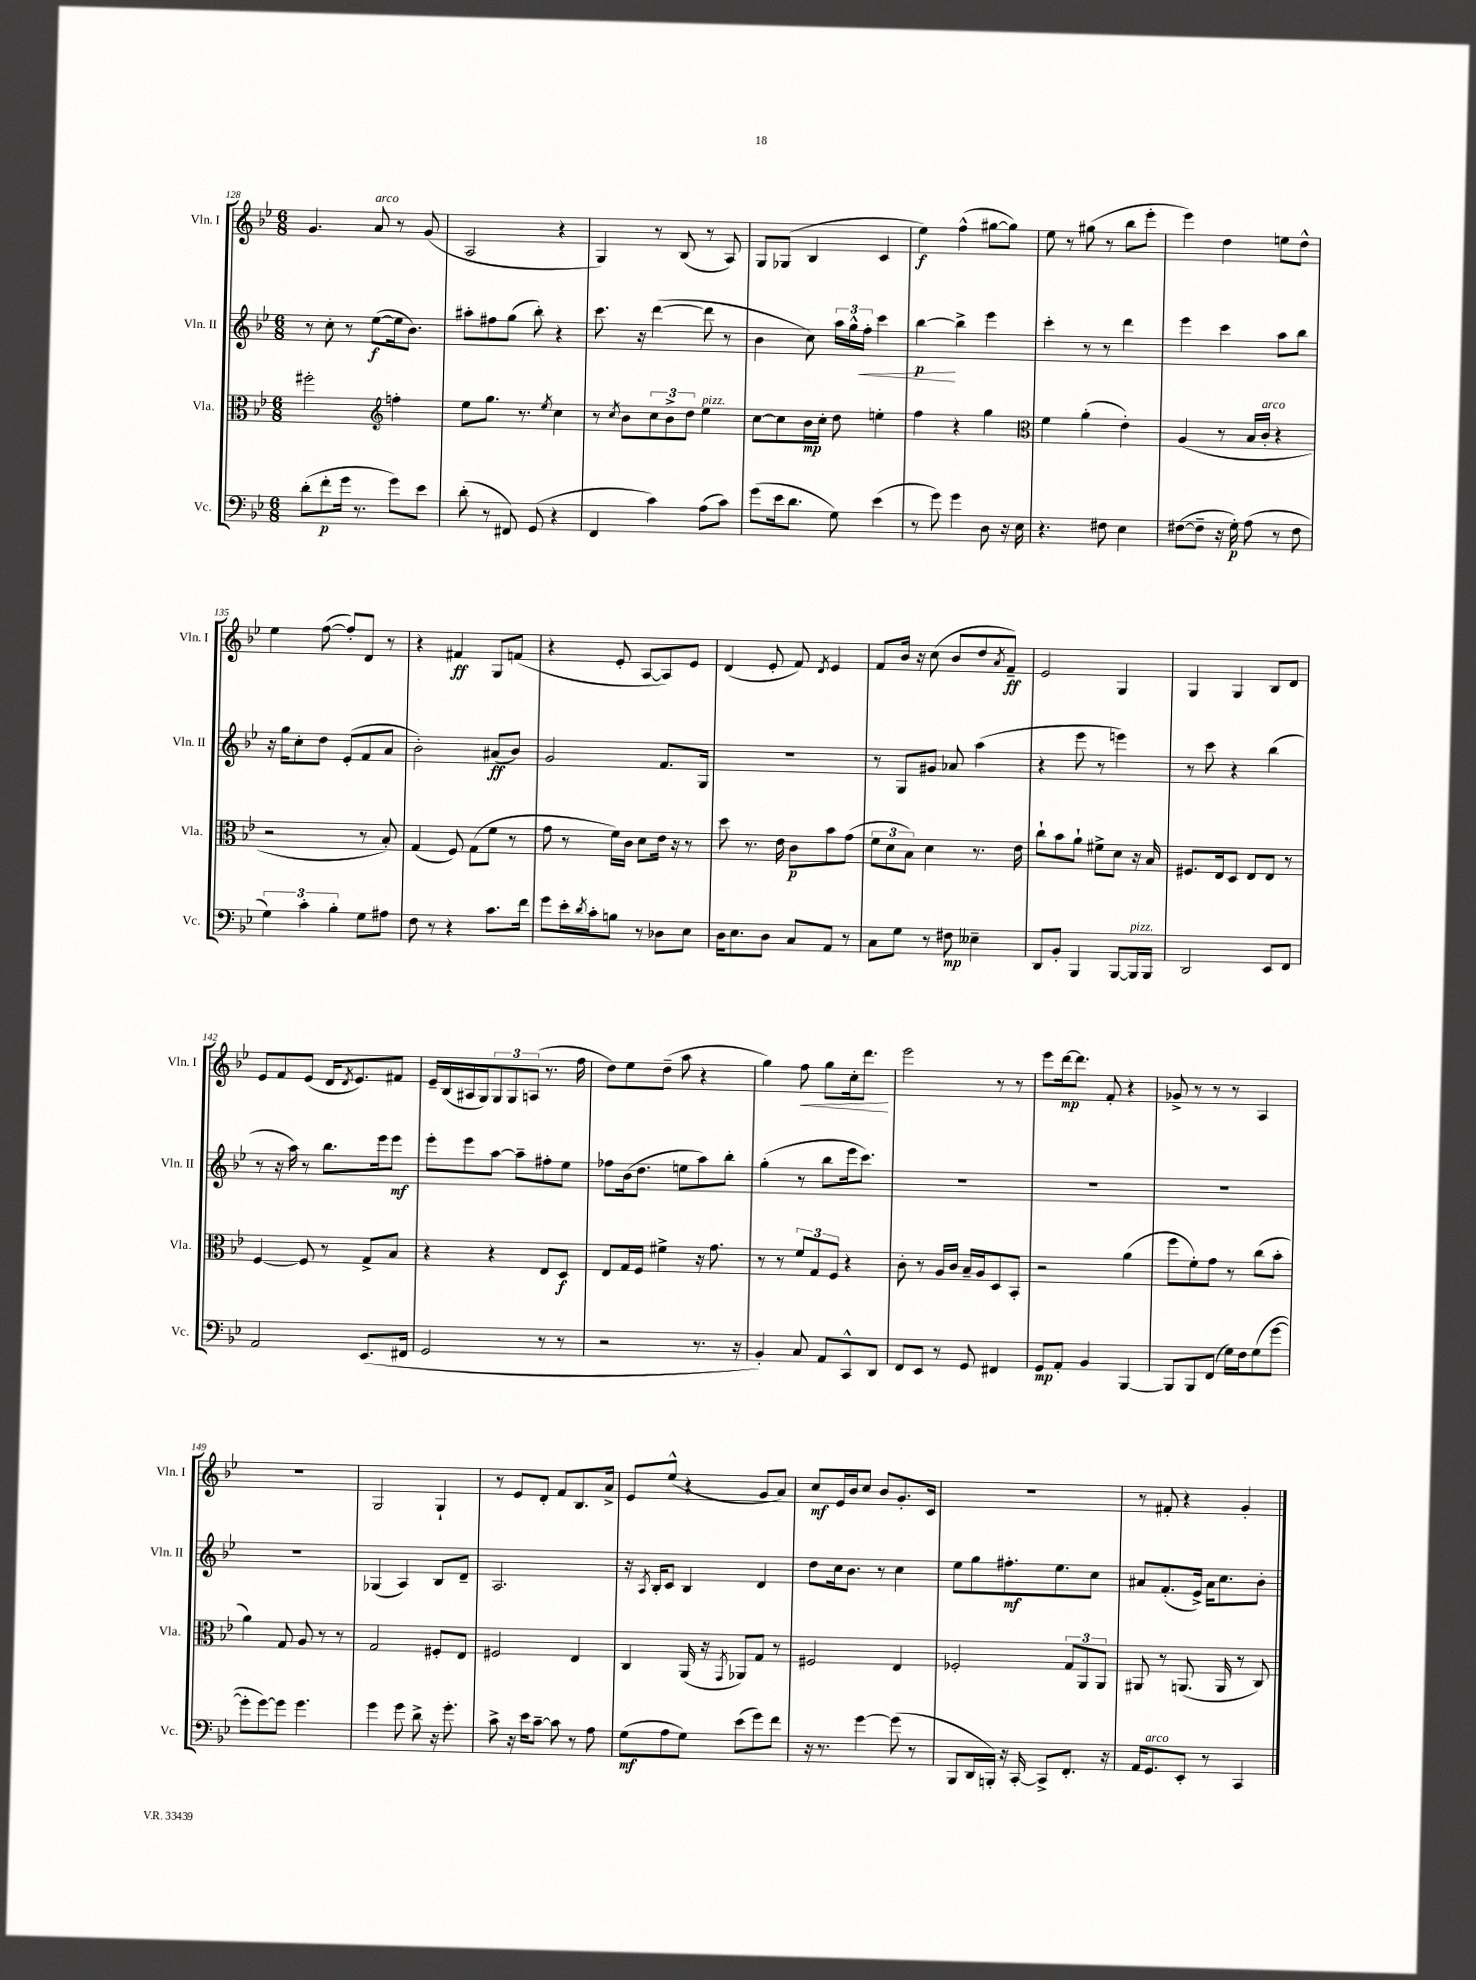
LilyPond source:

<<
\new StaffGroup <<
\new Staff = "s0" \with { instrumentName = "Vln. I" shortInstrumentName = "Vln. I" } {
    \clef treble \key bes \major \numericTimeSignature \time 6/8
    g'4. a'8^\markup { \italic "arco" } r8 g'8( |
    a2 r4 |
    g4) r8 bes8( r8 a8) |
    g8 ges8( bes4 c'4 |
    ees''4\f) f''4-^( gis''8~ gis''8) |
    ees''8 r8 gis''8( r8 bes''8 ees'''8-. |
    ees'''4) d''4 e''8 d''8-^ |
    ees''4 f''8~( f''8-.) d'8 r8 |
    r4 fis'4\ff g8 f'8( |
    r4 ees'8-. a8~ a8) ees'8 |
    d'4( ees'8-. f'8) \acciaccatura { d'8 } ees'4 |
    f'8 bes'16 r16 c''8( bes'8 d''8 \acciaccatura { a'8 } f'8--\ff) |
    ees'2 g4 |
    g4 g4 bes8 d'8 |
    ees'8 f'8 ees'8( d'16 \acciaccatura { d'8 } ees'8.) fis'8 |
    ees'16-- bes16( ais16 g16) \tuplet 3/2 { g8 g8 a8( } r8. f''16 |
    d''8) ees''8 d''8--( a''8 r4 |
    g''4) f''8\< g''8 c''16-. d'''8.\! |
    ees'''2 r8 r8 |
    ees'''8 d'''16~\mp d'''8. f'8-. r4 |
    ges'8-> r8 r8 r8 a4 |
    r2. |
    g2 g4-! |
    r8 ees'8 d'8-. f'8 bes8. a'16-> |
    ees'8 ees''8-^( r4 g'8 a'8) |
    c''8\mf ees'16 bes'16 c''8 bes'8 g'8.-. c'16 |
    R2. |
    r8 fis'8-. r4 g'4-. \bar "|." |
}
\new Staff = "s1" \with { instrumentName = "Vln. II" shortInstrumentName = "Vln. II" } {
    \clef treble \key bes \major \numericTimeSignature \time 6/8
    r8 c''8-. r8 ees''8~\f( ees''16 bes'8.) |
    ais''8-. fis''8 g''8( bes''8-.) r4 |
    c'''8. r16 d'''4~( d'''8 r8 |
    bes'4 c''8) \tuplet 3/2 { a''16 g''16-^ f''16-.\< } c'''4 |
    bes''4~\p\! bes''4-> ees'''4 |
    c'''4-. r8 r8 d'''4 |
    ees'''4 c'''4 a''8 bes''8 |
    r16 g''16 c''8-. d''8 ees'8-.( f'8 a'8 |
    bes'2-.) ais'8\ff( bes'8) |
    g'2 f'8. g16 |
    R2. |
    r8 g8 gis'8 aes'8 a''4( |
    r4 ees'''8 r8 e'''4) |
    r8 c'''8 r4 bes''4( |
    r8 r16 a''16) r8 bes''8. ees'''16 ees'''8\mf |
    ees'''8-. ees'''8 a''8~ a''8-- fis''8-. ees''8 |
    fes''8 bes'16( d''8. e''8 a''8) bes''8-. |
    g''4-.( r8 bes''8 ees'''16 c'''8.) |
    R2. |
    R2. |
    R2. |
    R2. |
    ges4( a4) bes8 d'8-- |
    a2. |
    r16 \acciaccatura { a8 } bes16-. c'8 bes4 d'4 |
    d''8 c''16 bes'8. r8 c''4 |
    ees''8 g''8 fis''8.-.\mf ees''8. c''8 |
    ais'8 f'8.-.( ees'16->) ais'16 c''8. bes'8-. \bar "|." |
}
\new Staff = "s2" \with { instrumentName = "Vla." shortInstrumentName = "Vla." } {
    \clef alto \key bes \major \numericTimeSignature \time 6/8
    fis''2-. \clef treble f''4-. |
    ees''8 g''8. r8. \acciaccatura { ees''8 } c''4 |
    r8 \acciaccatura { c''8 } bes'8 \tuplet 3/2 { c''8 bes'8-> d''8 } ees''4^\markup { \italic "pizz." } |
    c''8~ c''8 bes'16\mp c''16-. d''8 e''4-. |
    f''4 r4 g''4 |
    \clef alto f'4 a'4-.( ees'4-.) |
    a4( r8 bes16 c'16-.^\markup { \italic "arco" } r4 |
    r2 r8 bes8-.) |
    g4( f8) g8( f'8 r8 |
    g'8 r8 f'16) c'16 d'8 ees'16 r16 r8 |
    d''8 r8. ees'16 c'8\p bes'8 g'8( |
    \tuplet 3/2 { f'8 d'8 bes8) } d'4 r8. ees'16 |
    c''8-! bes'8 a'8-! fis'8-> d'8 r16 bes16 |
    fis8. ees16 d8 ees8 ees8 r8 |
    f4~ f8 r8 g8-> bes8 |
    r4 r4 ees8 d8\f |
    ees8 g16 f16 fis'4-> r16 g'8. |
    r8 r8 \tuplet 3/2 { f'8 g8 f8 } r4 |
    c'8-. r8 a16 c'16 bes16-- a16 d8 bes,8-. |
    r2 a'4( |
    f''8 f'8-.) g'8 r8 c''8( bes'8-. |
    a'4) g8 a8 r8 r8 |
    g2 fis8-. ees8 |
    fis2 ees4 |
    c4 a,16( r16 \acciaccatura { g,8 } aes,8) g8 r8 |
    fis2 ees4 |
    fes2-. \tuplet 3/2 { g8 a,8 a,8 } |
    ais,8 r8 a,8.( a,16 r8 c8) \bar "|." |
}
\new Staff = "s3" \with { instrumentName = "Vc." shortInstrumentName = "Vc." } {
    \clef bass \key bes \major \numericTimeSignature \time 6/8
    d'8-.( f'8-.\p g'16 r8. g'8) ees'8 |
    d'8-.( r8 fis,8) g,8( r4 |
    f,4 c'4) a8( c'8) |
    g'8( ees'16 d'8. g8) ees'4( |
    r8 g'8) g'4 d8 r16 ees16 |
    r4. fis8 ees4 |
    fis8~( fis8-- r16 g16-.\p) a8( r8 fis8 |
    \tuplet 3/2 { g4) c'4-. bes4-. } g8 ais8 |
    f8 r8 r4 c'8. f'16 |
    g'8 ees'16-. \acciaccatura { d'8 } c'16-. b8 r8 des8 ees8 |
    d16 ees8. d8 c8 a,8 r8 |
    c8 g8 r8 fis8\mp eeses4-- |
    d,8 bes,8-. bes,,4 bes,,8~ bes,,16^\markup { \italic "pizz." } bes,,16 |
    d,2 ees,8 f,8 |
    a,2 ees,8.( fis,16 |
    g,2 r8 r8 |
    r2 r8. r16 |
    bes,4-.) c8 a,8 c,8-^ d,8 |
    f,8 ees,8 r8 g,8 fis,4 |
    g,8\mp a,8-. bes,4 bes,,4~ |
    bes,,8 bes,,8 f,8( g16) f16 g8( g'8~ |
    g'8-. g'8~) g'8 g'4. |
    g'4 g'8 d'8-> r16 g'8.-. |
    c'8-> r16 ees'16 c'8~-- c'8 r8 a8 |
    g8\mf( a8 g8) ees'8( g'8) f'8 |
    r16 r8. g'4~ g'8( r8 |
    bes,,8 d,16 b,,16-.) r16 c,16~-. c,8-> f,8.-. r16 |
    a,16 g,8.^\markup { \italic "arco" } ees,8-. r8 c,4 \bar "|." |
}
>>
>>
\layout { \context { \Score currentBarNumber = #128 } }
